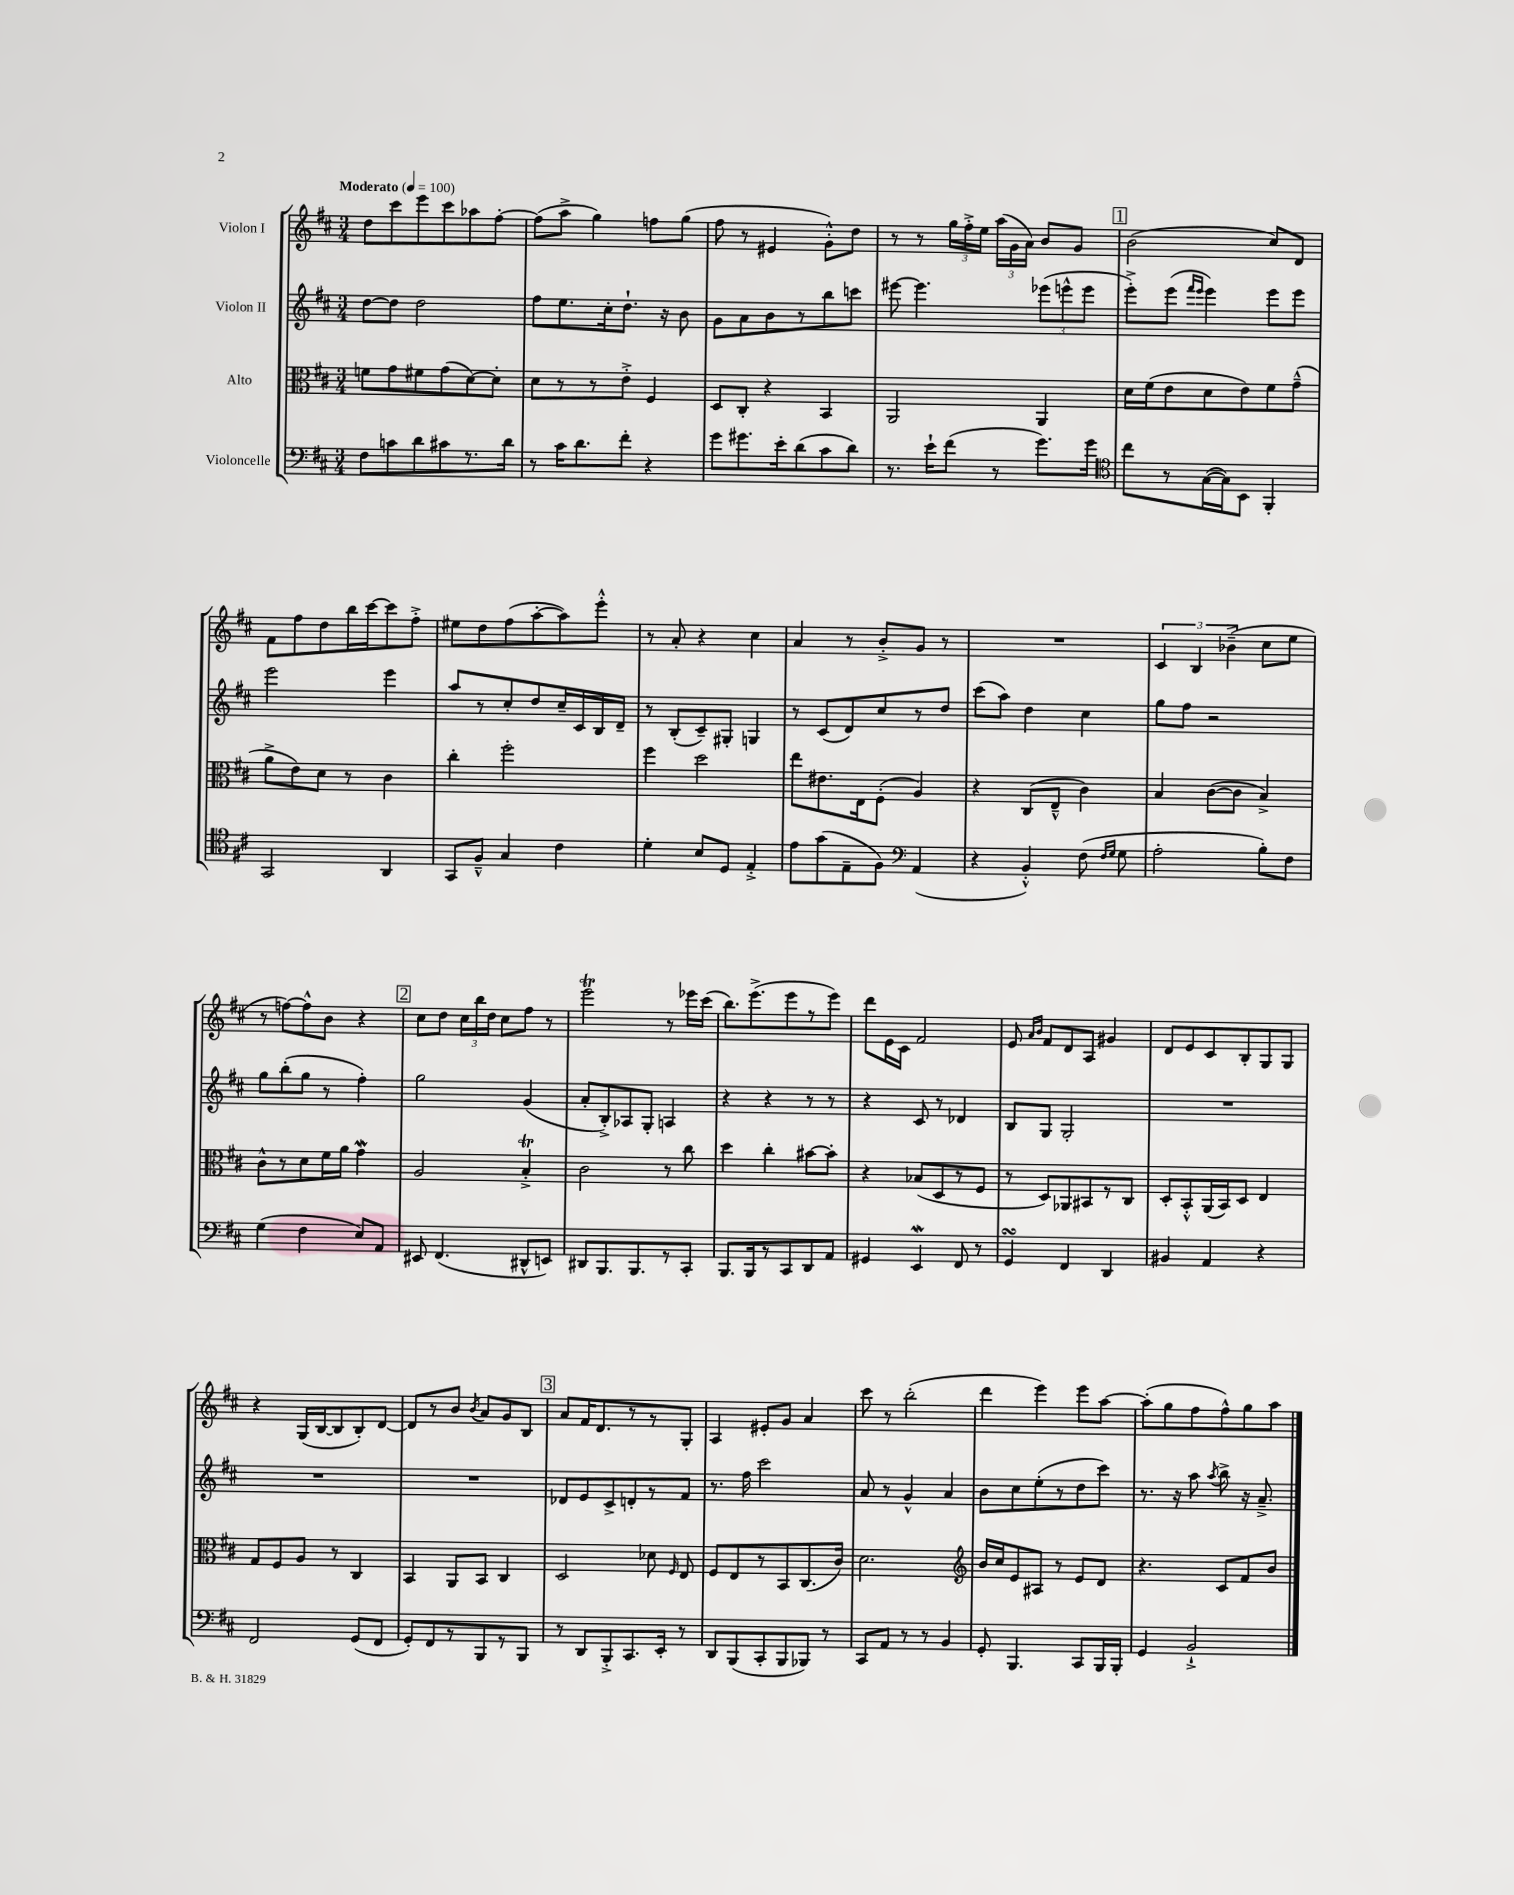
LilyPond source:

<<
\new StaffGroup <<
\new Staff = "s0" \with { instrumentName = "Violon I" } {
    \clef treble \key d \major \numericTimeSignature \time 3/4 \tempo "Moderato" 4 = 100
    \autoBeamOff d''8[ cis'''8 e'''8 cis'''8 aes''8 fis''8]~-. |
    fis''8[( a''8]-> g''4) f''8[ g''8]( |
    fis''8 r8 eis'4 g'8[-.-^) d''8] |
    r8 r8 \tuplet 3/2 { g''16[ fis''16-.-> e''16] } \tuplet 3/2 { a''16[( g'16 a'16]) } b'8[ g'8] |
    \mark \markup { \box "1" } b'2( cis''8[) d'8] |
    fis'8[ fis''8 d''8 b''16 cis'''16~ cis'''8 fis''8]-.-> |
    eis''8[ d''8 fis''8( a''8~-. a''8) e'''8]-.-^ |
    r8 a'8-. r4 cis''4 |
    a'4 r8 b'8[-.-> g'8] r8 |
    R2. |
    \tuplet 3/2 { cis'4 b4 bes'4--->( } cis''8[ e''8] |
    r8 f''8[~) f''8-^ b'8] r4 |
    \mark \markup { \box "2" } cis''8[ d''8] \tuplet 3/2 { cis''16[ b''16 d''16] } cis''8[ fis''8] r8 |
    e'''2\trill r8 ees'''16[ cis'''16]( |
    b''8.[) e'''8.->( e'''8 r8 e'''8]) |
    d'''8[ e'16 cis'16] fis'2 |
    e'8 \grace { a'16[ b'16] } fis'8[ d'8 a8] gis'4 |
    d'8[ e'8 cis'8 b8-. g8 g8] |
    r4 g16[( b16~ b8 b8-.) d'8]~ |
    d'8[ r8 b'8] \acciaccatura { b'8 } a'8[ g'8 b8] |
    \mark \markup { \box "3" } a'8[ fis'16 d'8. r8 r8 g8]-. |
    a4 eis'8[-. g'8] a'4 |
    cis'''8 r8 b''2-.( |
    d'''4 e'''4) e'''8[ a''8]~ |
    a''8[-.( g''8 fis''8 fis''8-^) g''8 a''8] \bar "|." |
}
\new Staff = "s1" \with { instrumentName = "Violon II" } {
    \clef treble \key d \major \numericTimeSignature \time 3/4
    \autoBeamOff d''8[~ d''8] d''2 |
    fis''8[ e''8. cis''16-. d''8.]-! r16 b'8 |
    g'8[ a'8 b'8 r8 b''8 c'''8] |
    eis'''8~ eis'''4. \tuplet 3/2 { ees'''8[( e'''8-^ e'''8] } |
    \mark \markup { \box "1" } e'''8[-.->) e'''8]( \grace { fis'''16[ e'''16] } e'''4) e'''8[ e'''8] |
    e'''2 e'''4 |
    a''8[ r8 cis''8-. d''8 cis''16-- cis'16 b16 d'16]-- |
    r8 b8[-.( cis'8--) gis8]-. g4 |
    r8 cis'8[( d'8) cis''8 r8 d''8] |
    cis'''8[( a''8]) d''4 cis''4 |
    g''8[ fis''8] r2 |
    g''8[ b''8-.( g''8] r8 fis''4-.) |
    \mark \markup { \box "2" } g''2 g'4( |
    a'8[-. b8-.->) aes8 g8]-. a4 |
    r4 r4 r8 r8 |
    r4 cis'8 r8 des'4 |
    b8[ g8] g2-. |
    R2. |
    R2. |
    R2. |
    \mark \markup { \box "3" } des'8[ e'8 cis'8-> d'8-. r8 fis'8] |
    r8. fis''16 cis'''2 |
    a'8 r8 g'4-^ a'4 |
    b'8[ cis''8 e''8-.( r8 d''8 cis'''8]) |
    r8. r16 a''8 \acciaccatura { a''8 } b''8-> r16 a'8.---> \bar "|." |
}
\new Staff = "s2" \with { instrumentName = "Alto" } {
    \clef alto \key d \major \numericTimeSignature \time 3/4
    \autoBeamOff f'8[ g'8 fis'8 g'8( d'8~) d'8]-. |
    d'8[ r8 r8 e'8]-.-> fis4 |
    d8[ cis8]-. r4 b,4 |
    a,2 a,4 |
    \mark \markup { \box "1" } d'16[ fis'16( e'8 d'8 e'8) fis'8 g'8]---^( |
    a'8[-> e'8) d'8] r8 cis'4 |
    cis''4-. fis''2-. |
    fis''4 d''2 |
    e''8[ eis'8. e16 fis8]-.( a4) |
    r4 cis8[( e8]---^ cis'4) |
    b4 cis'8[~( cis'8] b4->) |
    cis'8[-^ r8 d'8 fis'16 a'16] g'4\mordent |
    \mark \markup { \box "2" } a2 b4-.->\trill |
    cis'2 r8 cis''8 |
    d''4 cis''4-. bis'8[~ bis'8]-. |
    r4 bes8[( d8 r8 fis8] |
    r8 d8[) aes,8 bis,8 r8 cis8] |
    d8[-. b,8-.-^ a,16( b,16) d8] e4 |
    g8[ fis8 a8] r8 cis4 |
    b,4 a,8[ b,8] cis4 |
    \mark \markup { \box "3" } d2 des'8 \grace { fis16 } e8 |
    fis8[ e8 r8 b,8 cis8.( cis'16]) |
    d'2. |
    \clef treble b'16[ cis''16 e'8 ais8] r8 e'8[ d'8] |
    r4. cis'8[ fis'8 b'8] \bar "|." |
}
\new Staff = "s3" \with { instrumentName = "Violoncelle" } {
    \clef bass \key d \major \numericTimeSignature \time 3/4
    \autoBeamOff fis8[ c'8 d'8 cis'8 r8. d'16] |
    r8 cis'16[ d'8. fis'8]-. r4 |
    g'8[ gis'8. e'16-. d'8( cis'8 d'8]) |
    r8. e'16[-! fis'8]( r8 g'8.[) g'16] |
    \mark \markup { \box "1" } \clef tenor cis''8[ r8 g16~( g16) b,8] fis,4-. |
    g,2 a,4 |
    g,8[ fis8]---^ g4 cis'4 |
    d'4-. b8[ d8] e4-.-> |
    e'8[ g'8( e8-- fis8]) \clef bass a,4( |
    r4 b,4-.-^) fis8( \grace { fis16[ g16] } g8 |
    a2-. b8[-.) fis8] |
    g4( fis4 e8[) a,8] |
    \mark \markup { \box "2" } eis,8 fis,4.( dis,8[-^ e,8]) |
    dis,8[ b,,8. b,,8. r8 cis,8]-. |
    b,,8.[ b,,16 r8 cis,8 d,8 a,8] |
    gis,4 e,4\mordent fis,8 r8 |
    g,4\turn fis,4 d,4 |
    bis,4 a,4 r4 |
    fis,2 g,8[( fis,8] |
    g,8[-.) fis,8 r8 b,,8 r8 b,,8] |
    \mark \markup { \box "3" } r8 d,8[ b,,8-.-> cis,8. e,16]-. r8 |
    d,8[ b,,8( cis,8-. b,,8 bes,,8]) r8 |
    cis,8[ a,8] r8 r8 b,4 |
    g,8-. b,,4. cis,8[ b,,16 b,,16]-. |
    g,4 b,2-!-> \bar "|." |
}
>>
>>
\layout { \context { \Score \remove "Bar_number_engraver" } }
